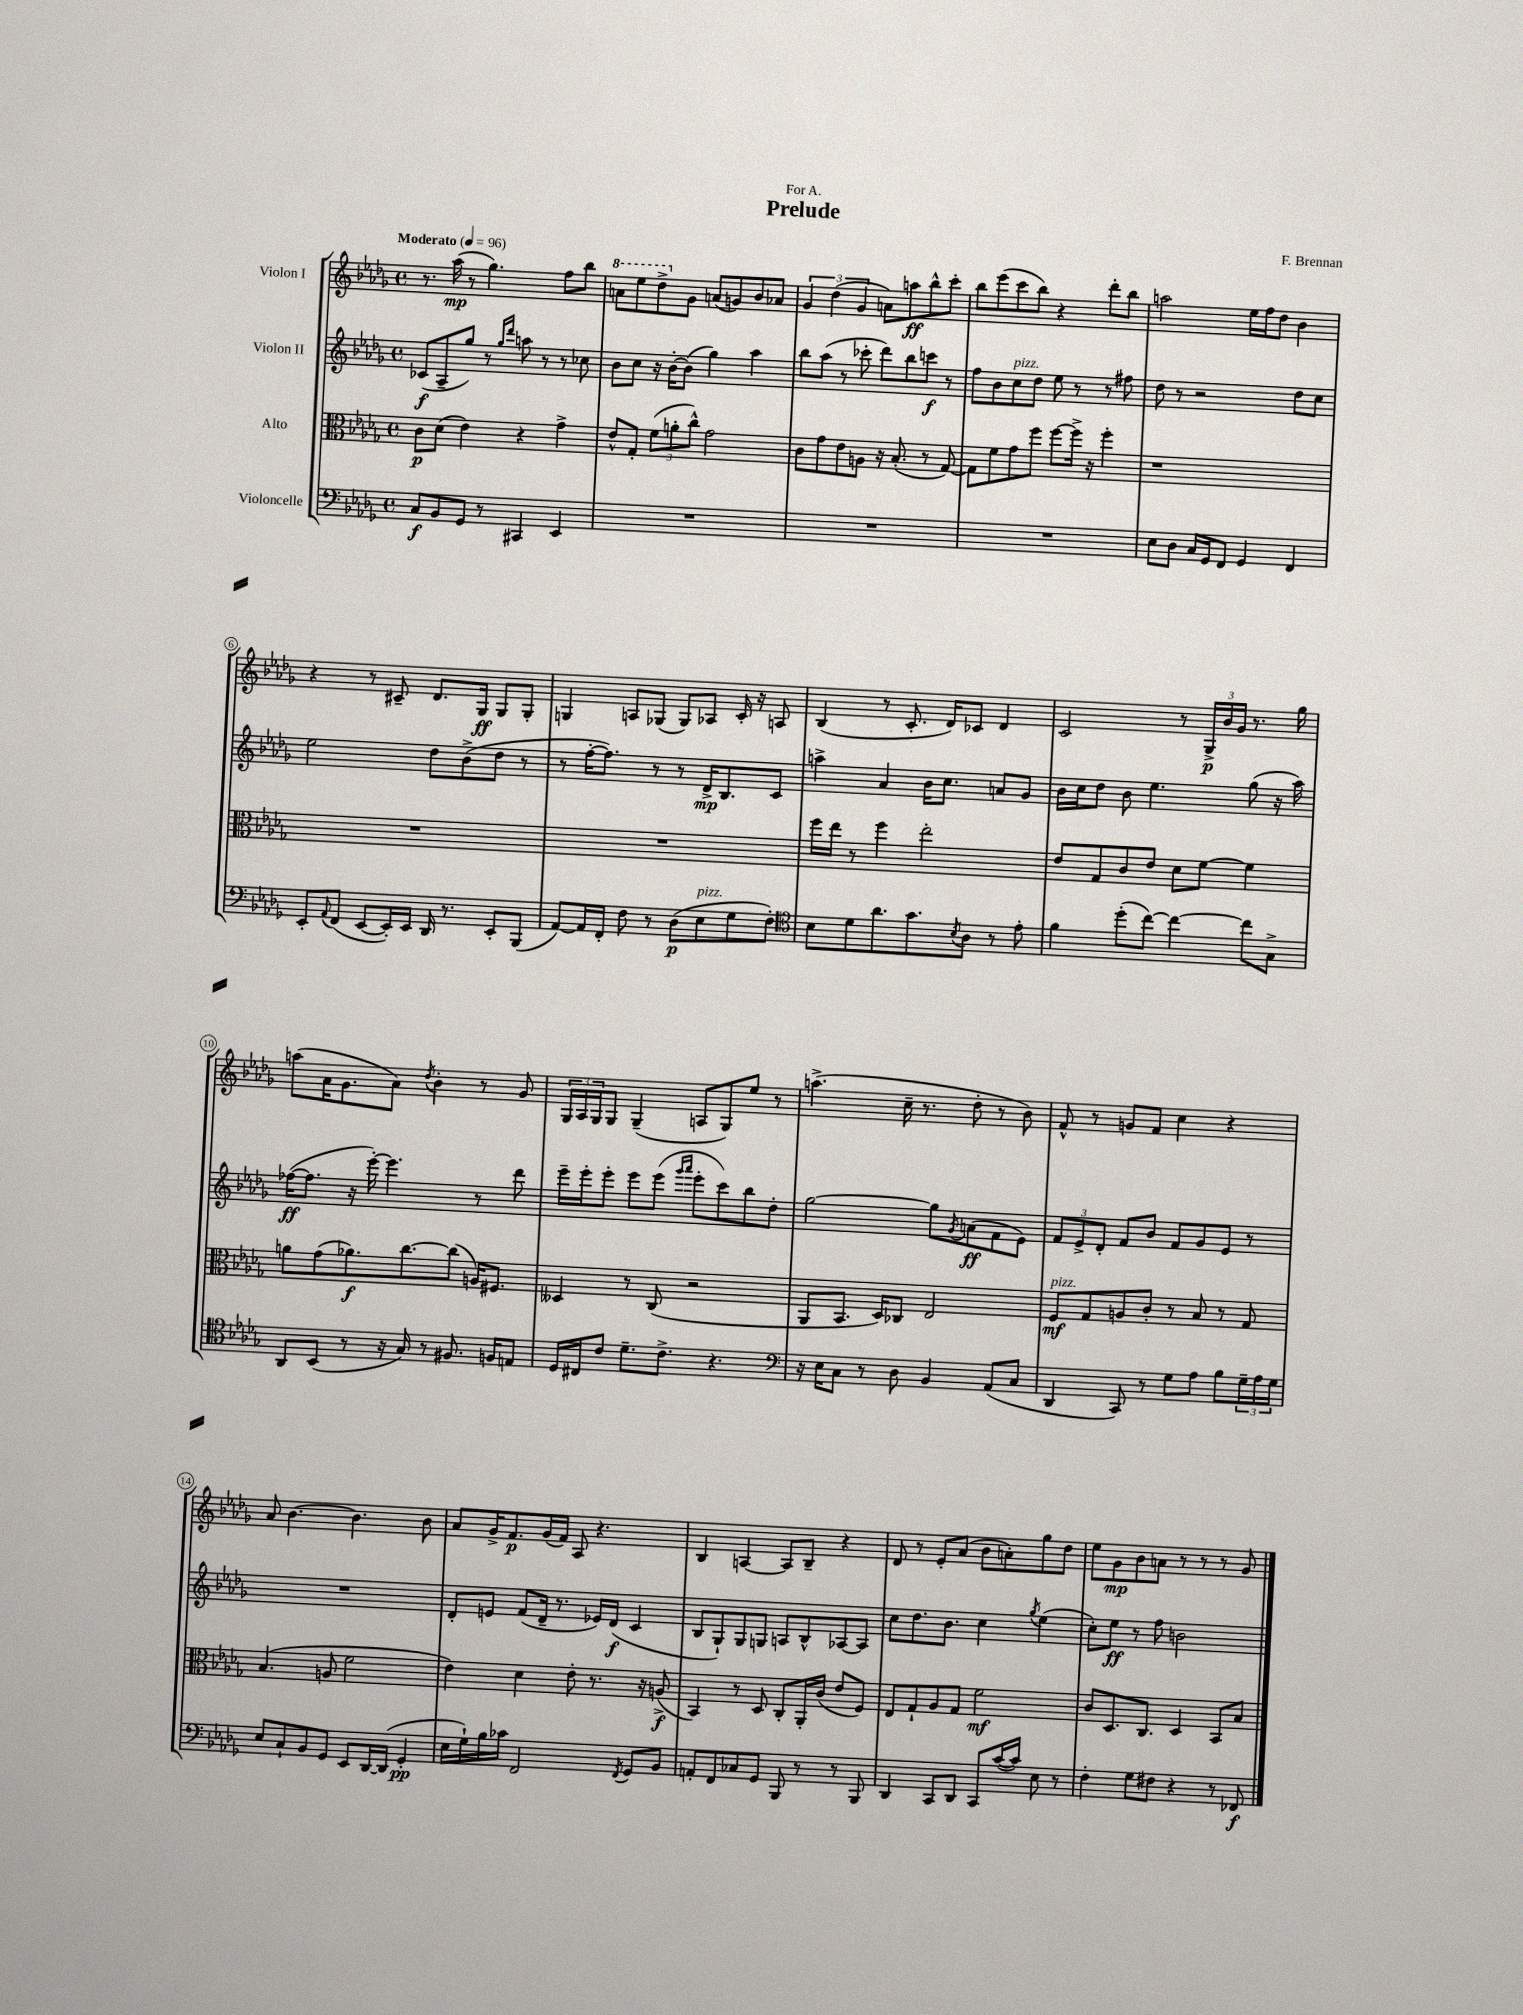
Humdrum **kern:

**kern	**kern	**kern	**kern
*staff4	*staff3	*staff2	*staff1
*clefF4	*clefC3	*clefG2	*clefG2
*k[b-e-a-d-g-]	*k[b-e-a-d-g-]	*k[b-e-a-d-g-]	*k[b-e-a-d-g-]
*M4/4	*M4/4	*M4/4	*M4/4
*met(c)	*met(c)	*met(c)	*met(c)
*MM96	*MM96	*MM96	*MM96
8C	8c	(8c-	8.r
8BB-	(8d-	8A-~	.
.	.	.	(16aa-
8GG-	4e-)	8gg-)	8r
8r	.	8r	4.gg-)
.	.	16qqgg-	.
.	.	16qqddd-	.
4CC#	4r	8aa	.
.	.	8r	.
4EE-	4g-^	8r	8ff
.	.	8cc-	8bb-
=	=	=	=
1r	8e-^^	8b-	8aa
.	8G-'	8cc	8eee-
.	(12f	16r	8ddd-^
.	.	[16b-'	.
.	12a'	.	.
.	.	(8b-]	8g-
.	12cc^^)	.	.
.	2g-	4gg-)	(8a
.	.	.	8g)
.	.	4aa-	8b-
.	.	.	8a-
=	=	=	=
1r	8c	8bb-	6g-
.	8g-	(8aa-	.
.	.	.	(6dd-
.	8e-	8r	.
.	.	.	6g-
.	8A	8ccc-'	.
.	16r	8ddd-)	8a)
.	(8.B-'	.	.
.	.	8bb-	8aa
.	8r	8ccc	8bb-^^
.	[8G-)	8r	8ccc'
=	=	=	=
1r	8G-]	8ff	8bb-
.	8f	8b-	(8eee-
.	8g-	8cc	8ccc
.	8ff	8dd-	8bb-)
.	[8ff	8ee-	4r
.	16ff^]	8r	.
.	16r	.	.
.	4ff'	8r	8ddd-'
.	.	8ff#	8bb-
=	=	=	=
8E-	1r	8dd-	2aa
8D-	.	8r	.
16C	.	2r	.
16GG-	.	.	.
8FF	.	.	.
4GG-	.	.	16ee-
.	.	.	16ff
.	.	.	8dd-
4FF	.	8dd-	4b-
.	.	8cc	.
=	=	=	=
8EE-'	1r	2ee-	4r
8qqAA-	.	.	.
(8FF	.	.	.
[8EE-	.	.	8r
16EE-'])	.	.	8c#~
16EE-	.	.	.
16DD-	.	8dd-	8.d-
8.r	.	.	.
.	.	(8b-^	.
.	.	.	16G-
8EE-'	.	8dd-	8G-
(8BBB-	.	8r	8G-'
=	=	=	=
[8AA-)	1r	8r	4G
16AA-]	.	[16ff'	.
16FF'	.	8.ff])	.
8F	.	.	8A
8r	.	8r	(8G-
(8D-	.	8r	8G-)
8E-	.	16d-^	8A-
.	.	8.B-	.
8G-	.	.	16c'
.	.	.	16r
8F')	.	8c	8A
=	=	=	=
*clefC4	*	*	*
8B-	16ff	4aa^	(4B-
.	16ee-	.	.
8d-	8r	.	.
8.a-	4ff	4a-	8r
.	.	.	8.c'
8.g-	.	.	.
.	2ee-'	16b-	.
.	.	8.cc	16d-)
8qB-	.	.	.
8A-	.	.	8c-
8r	.	8a	4d-
8e-'	.	8g-	.
=	=	=	=
4f	8e-	16b-	2c
.	.	16cc	.
.	8G-	8dd-	.
(8dd-'	8c	8b-	.
[8cc)	8e-	4.ee-	.
4cc_	8d-	.	8r
.	[8f	.	24G-^
.	.	.	24b-
.	.	.	24g-
8cc]	4f]	(8gg-	8.r
8G-^	.	16r	.
.	.	16aa-)	16gg-
=	=	=	=
8AA-	8a	([16ff-	(8aa
.	.	8.ff-]	.
(8BB-	(8g-	.	16a-
.	.	.	8.g-
8r	8.a-)	16r	.
.	.	[16eee-')	.
16r	.	4.eee-]	8a-)
16G-)	[8.cc	.	.
.	.	.	8qdd-
8r	.	.	4b-'
8.F#	(8cc]	.	.
.	16A)	8r	8r
16F	8.F#	.	.
8E	.	8ddd-	8g-
=	=	=	=
16D-	4D--	16eee-~	24G-
.	.	.	24A-
16C#	.	16eee-'	.
.	.	.	24G-
8c	.	8eee-'	8G-
8.d-~	8r	8eee-	(4G-~
.	(8C	(8eee-	.
8.c^	.	.	.
.	.	16qqggg-	.
.	.	16qqaaa-	.
.	2r	8eee-'	8A
4.r	.	8ccc)	8G-)
.	.	8bb-	8ee-
.	.	8dd-'	8r
=	=	=	=
*clefF4	*	*	*
16r	8AA-	[2gg-	(4.aa^
16E-	.	.	.
8C	8.BB-	.	.
8r	.	.	.
.	16D-)	.	.
8D-	8C-	.	16cc~
.	.	.	8.r
4BB-	2E-	8gg-]	.
.	.	8qg-	.
.	.	(8a	8dd-'
(8AA-	.	8f	8r
8C	.	8e-)	8b-)
=	=	=	=
4DD-	8F	12f	8f^^
.	.	12e-^	.
.	8G-	.	8r
.	.	12d-'	.
8CC)	8A	8f	8g
8r	8c'	8b-	8f
8G-	8r	8f	4cc
8A-	8B-	8g-	.
8B-	8r	8e-	4r
24G-~	8G-	8r	.
24A-	.	.	.
24G-	.	.	.
=	=	=	=
8E-	(4.B-	1r	8a-
8C`	.	.	[4.b-
8BB-	.	.	.
8GG-	8A	.	.
8EE-	2f	.	4.b-]
[16DD-	.	.	.
(16DD-]	.	.	.
4GG-'	.	.	.
.	.	.	8b-
=	=	=	=
16E-	4e-)	8d-'	8a-
16G-`)	.	.	.
16B-	.	8e	16g-^
16c-	.	.	8.f
2FF	4d-	(8f	.
.	.	16d-~	(16g-
.	.	8.r	16f)
.	8e-'	.	8A-
.	8.r	16e-)	4.r
.	.	(16d-	.
8qFF	.	.	.
8GG-	.	4c	.
.	16r	.	.
8BB-	(8A^	.	.
=	=	=	=
8AA'	4BB-)	8B-	4B-
8FF	.	8G-`)	.
8C-	8r	8G-	[4A
8GG-	8D-	8G	.
8BBB-	8C'	8A	8A]
8r	16AA-'	8B-^^	8B-~
.	(16c	.	.
8r	8e-	[8A-	4r
8BBB-	8F)	8A-]	.
=	=	=	=
4DD-	8E-	8cc	8d-
.	8G-`	8.dd-	8r
8CC	8A-	.	8e-'
.	.	8.b-	.
8DD-	8G-	.	(8a-
8CC	2f	4cc	8b-
([16c	.	.	8a')
16c])	.	.	.
.	.	8qgg-	.
8E-	.	(4ee-	8gg-
8r	.	.	8dd-
=	=	=	=
4F'	8c	8cc')	8ee-
.	8.D-	8ee-	8g-
8G-	.	8r	8b-
.	8.C	.	.
8F#	.	8ff	8a
4r	4D-	2b	8r
.	.	.	8r
8r	8BB-	.	8r
8FF-	8B-	.	8g-
==	==	==	==
*-	*-	*-	*-
